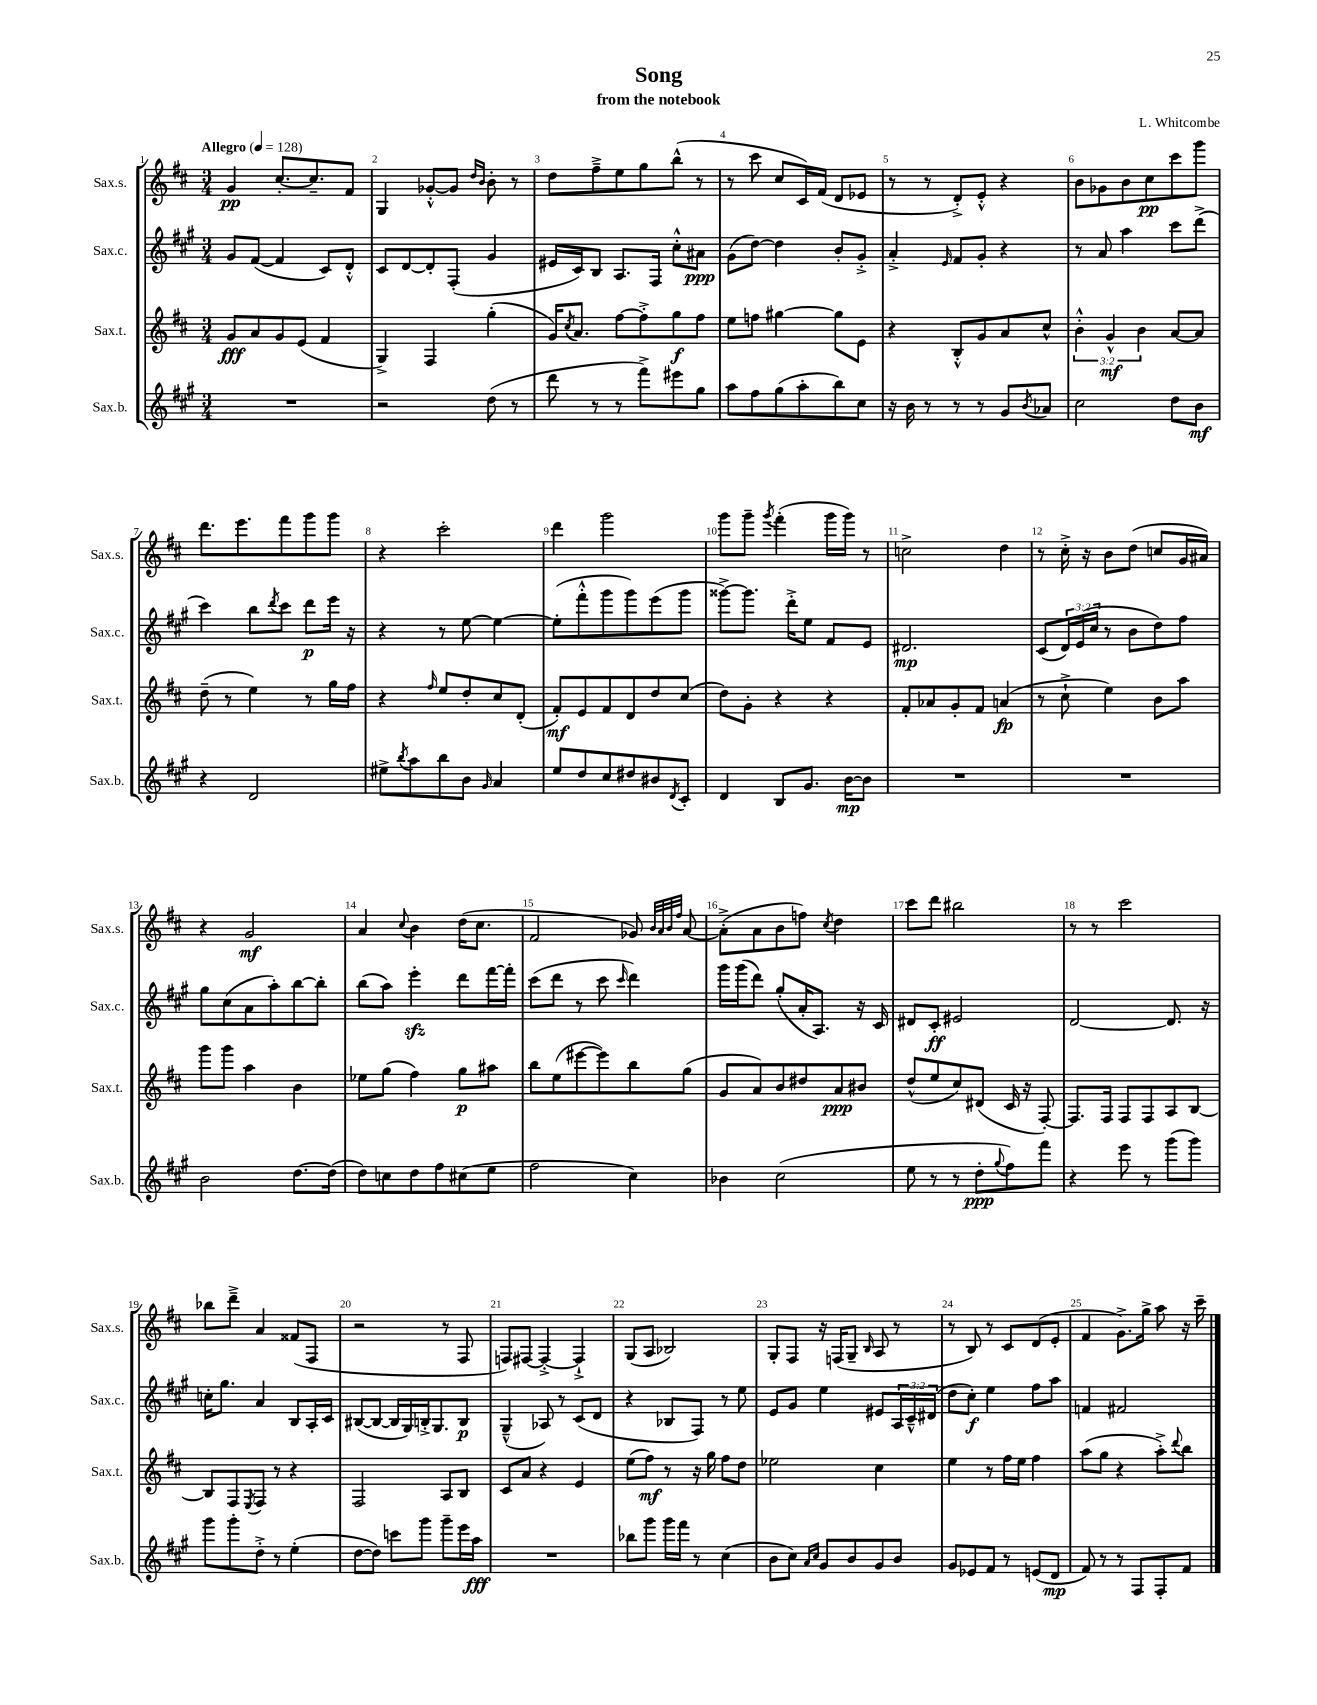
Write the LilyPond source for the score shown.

\header { title = "Song" composer = "L. Whitcombe" subtitle = "from the notebook" }
<<
\new StaffGroup <<
\new Staff = "s0" \with { instrumentName = "Sax.s." shortInstrumentName = "Sax.s." } {
    \clef treble \key d \major \numericTimeSignature \time 3/4 \tempo "Allegro" 4 = 128
    g'4\pp cis''8.~-. cis''8.-- fis'8 |
    g4 ges'8~-.-^ ges'8 \grace { d''16 b'16 } b'8-. r8 |
    d''8 fis''8---> e''8 g''8 b''8-^( r8 |
    r8 cis'''8 cis''8 cis'16) fis'16( d'8 ees'8 |
    r8 r8 d'8-.->) e'8-.-^ r4 |
    b'8 ges'8 b'8 cis''8\pp cis'''8 g'''8 |
    d'''8. e'''8. fis'''8 g'''8 g'''8 |
    r4 cis'''2-. |
    d'''4 g'''2 |
    g'''8 g'''8-- \acciaccatura { g'''8 } fis'''4-.( g'''16 g'''16) r8 |
    c''2-> d''4 |
    r8 cis''16-.-> r16 b'8 d''8( c''8 g'16 ais'16) |
    r4 g'2\mf |
    a'4 \appoggiatura { cis''8 } b'4 d''16( cis''8. |
    fis'2 ges'8) \grace { b'32 a'32 b'32 fis''32 } a'8~ |
    a'8-.->( a'8 b'8 f''8) \acciaccatura { cis''8 } d''4 |
    cis'''8 d'''8 bis''2 |
    r8 r8 cis'''2 |
    bes''8 d'''8---> a'4 fisis'8( fis8 |
    r2 r8 fis8 |
    f8) fis8~ fis4~-.-> fis4-!-> |
    g8( a8 bes2) |
    g8-. fis8 r16 f16( g8-- \grace { b16 } a8 r8 |
    r8 b8) r8 cis'8 d'8( e'8-. |
    fis'4 g'8.->) g''16-> a''8 r16 cis'''16-- \bar "|." |
}
\new Staff = "s1" \with { instrumentName = "Sax.c." shortInstrumentName = "Sax.c." } {
    \clef treble \key a \major \numericTimeSignature \time 3/4 \override Staff.TupletNumber.text = #tuplet-number::calc-fraction-text
    gis'8 fis'8~( fis'4 cis'8) d'8-.-^ |
    cis'8 d'8~ d'8-. fis8-.( gis'4 |
    eis'16 cis'16) b8 a8. fis16 cis''8-.-^ ais'8\ppp |
    gis'8( d''8~) d''4 b'8-. gis'8-.-> |
    a'4-.-> \grace { e'16 } fis'8 gis'8-. r4 |
    r8 a'8 a''4 cis'''8 d'''8->( |
    cis'''4) b''8 \acciaccatura { d'''8 } cis'''8 d'''8\p e'''16 r16 |
    r4 r8 e''8~ e''4~ |
    e''8-.( fis'''8-.-^ gis'''8 gis'''8) e'''8( gis'''8 |
    gisis'''8~->) gisis'''8. d'''16-.-> e''8 fis'8 e'8 |
    dis'2.\mp |
    cis'8( \tuplet 3/2 { d'16) e'16( cis''16 } r8 b'8 d''8) fis''8 |
    gis''8 cis''8( a'8 a''8-.) b''8~ b''8-. |
    b''8( a''8) e'''4-.\sfz d'''8 fis'''16~ fis'''16-. |
    cis'''8( d'''8 r8 cis'''8 \grace { cis'''16 } d'''4) |
    gis'''16 gis'''16( d'''8) gis''8-.( a'16-. a8.) r16 cis'16 |
    dis'8 cis'8-.\ff eis'2 |
    d'2~ d'8. r16 |
    c''16-. gis''8. a'4 b8 a16-. cis'16 |
    bis8~( bis8~ bis16 gis16) b16-.-> gis8. b8\p |
    gis4---^( aes8) r8 cis'8( d'8 |
    r4 bes8 fis8) r8 e''8 |
    e'8 gis'8 e''4 eis'8 \tuplet 3/2 { a16 cis'16---^ dis'16( } |
    d''8 cis''8-.\f) e''4 fis''8 a''8 |
    f'4 fis'2 \bar "|." |
}
\new Staff = "s2" \with { instrumentName = "Sax.t." shortInstrumentName = "Sax.t." } {
    \clef treble \key d \major \numericTimeSignature \time 3/4 \override Staff.TupletNumber.text = #tuplet-number::calc-fraction-text
    g'8\fff a'8 g'8 e'8( fis'4 |
    g4->) fis4 g''4-.( |
    g'16) \acciaccatura { cis''8 } a'8. fis''8~ fis''8-.-> g''8\f fis''8 |
    e''8 f''8 gis''4~ gis''8 e'8 |
    r4 b8-.-^ g'8 a'8 cis''8-^ |
    \tuplet 3/2 { b'4-.-^ g'4-^\mf b'4 } a'8~ a'8 |
    d''8--( r8 e''4) r8 g''16 fis''16 |
    r4 \grace { fis''16 } e''8 d''8-. cis''8 d'8-.( |
    fis'8-.\mf) e'8 fis'8 d'8 d''8 cis''8( |
    d''8) g'8-. r4 r4 |
    fis'8-. aes'8 g'8-. fis'8 a'4\fp( |
    r8 cis''8-!-> e''4) b'8 a''8 |
    g'''8 g'''8 a''4 b'4 |
    ees''8 g''8( fis''4) g''8\p ais''8 |
    b''8 e''8( eis'''8~ eis'''8) b''8 g''8( |
    g'8 a'8) b'8 dis''8 a'8\ppp bis'8 |
    d''8-^( e''8 cis''8) dis'8( cis'16 r16 fis8~-.) |
    fis8. fis16 fis8 fis8 a8 b8~ |
    b8 fis8 \acciaccatura { e8 } fis8 r8 r4 |
    fis2 a8 b8 |
    cis'8 a'8 r4 e'4 |
    e''8( fis''8\mf) r8 r16 g''16 fis''8 d''8 |
    ees''2 cis''4 |
    e''4 r8 fis''16 e''16 fis''4 |
    a''8( g''8 r4 a''8-.->) \appoggiatura { d'''8 } b''8 \bar "|." |
}
\new Staff = "s3" \with { instrumentName = "Sax.b." shortInstrumentName = "Sax.b." } {
    \clef treble \key a \major \numericTimeSignature \time 3/4
    R2. |
    r2 d''8( r8 |
    d'''8 r8 r8 fis'''8->) eis'''8 gis''8 |
    a''8 fis''8 gis''8( a''8-. b''8) cis''8 |
    r16 b'16 r8 r8 r8 gis'8 \acciaccatura { b'8 } aes'8 |
    cis''2 d''8 b'8\mf |
    r4 d'2 |
    eis''8-> \acciaccatura { b''8 } a''8 b''8 b'8 \grace { gis'16 } a'4 |
    e''8 d''8 cis''8 dis''8 bis'8 \acciaccatura { d'8 } cis'8-. |
    d'4 b8 gis'8. b'16~\mp b'8 |
    R2. |
    R2. |
    b'2 d''8.~ d''16( |
    d''8) c''8 d''8 fis''8 cis''8( e''8 |
    fis''2 cis''4) |
    bes'4 cis''2( |
    e''8 r8 r8 d''8-.\ppp \appoggiatura { gis''8 } fis''8) fis'''8 |
    r4 e'''8 r8 gis'''8( gis'''8) |
    gis'''8 gis'''8-. d''8-.-> r8 e''4-.( |
    d''8~ d''8) c'''8 gis'''8 gis'''8-- e'''16 a''16\fff |
    R2. |
    bes''8 gis'''8 gis'''16 fis'''16 r8 cis''4( |
    b'8 cis''8) \grace { a'16 cis''16 } gis'8 b'8 gis'8 b'8 |
    gis'8 ees'8 fis'8 r8 e'8( d'8\mp |
    fis'8) r8 r8 fis8 fis8-. fis'8 \bar "|." |
}
>>
>>
\layout { \context { \Score \override BarNumber.break-visibility = ##(#f #t #t) barNumberVisibility = #all-bar-numbers-visible } }
